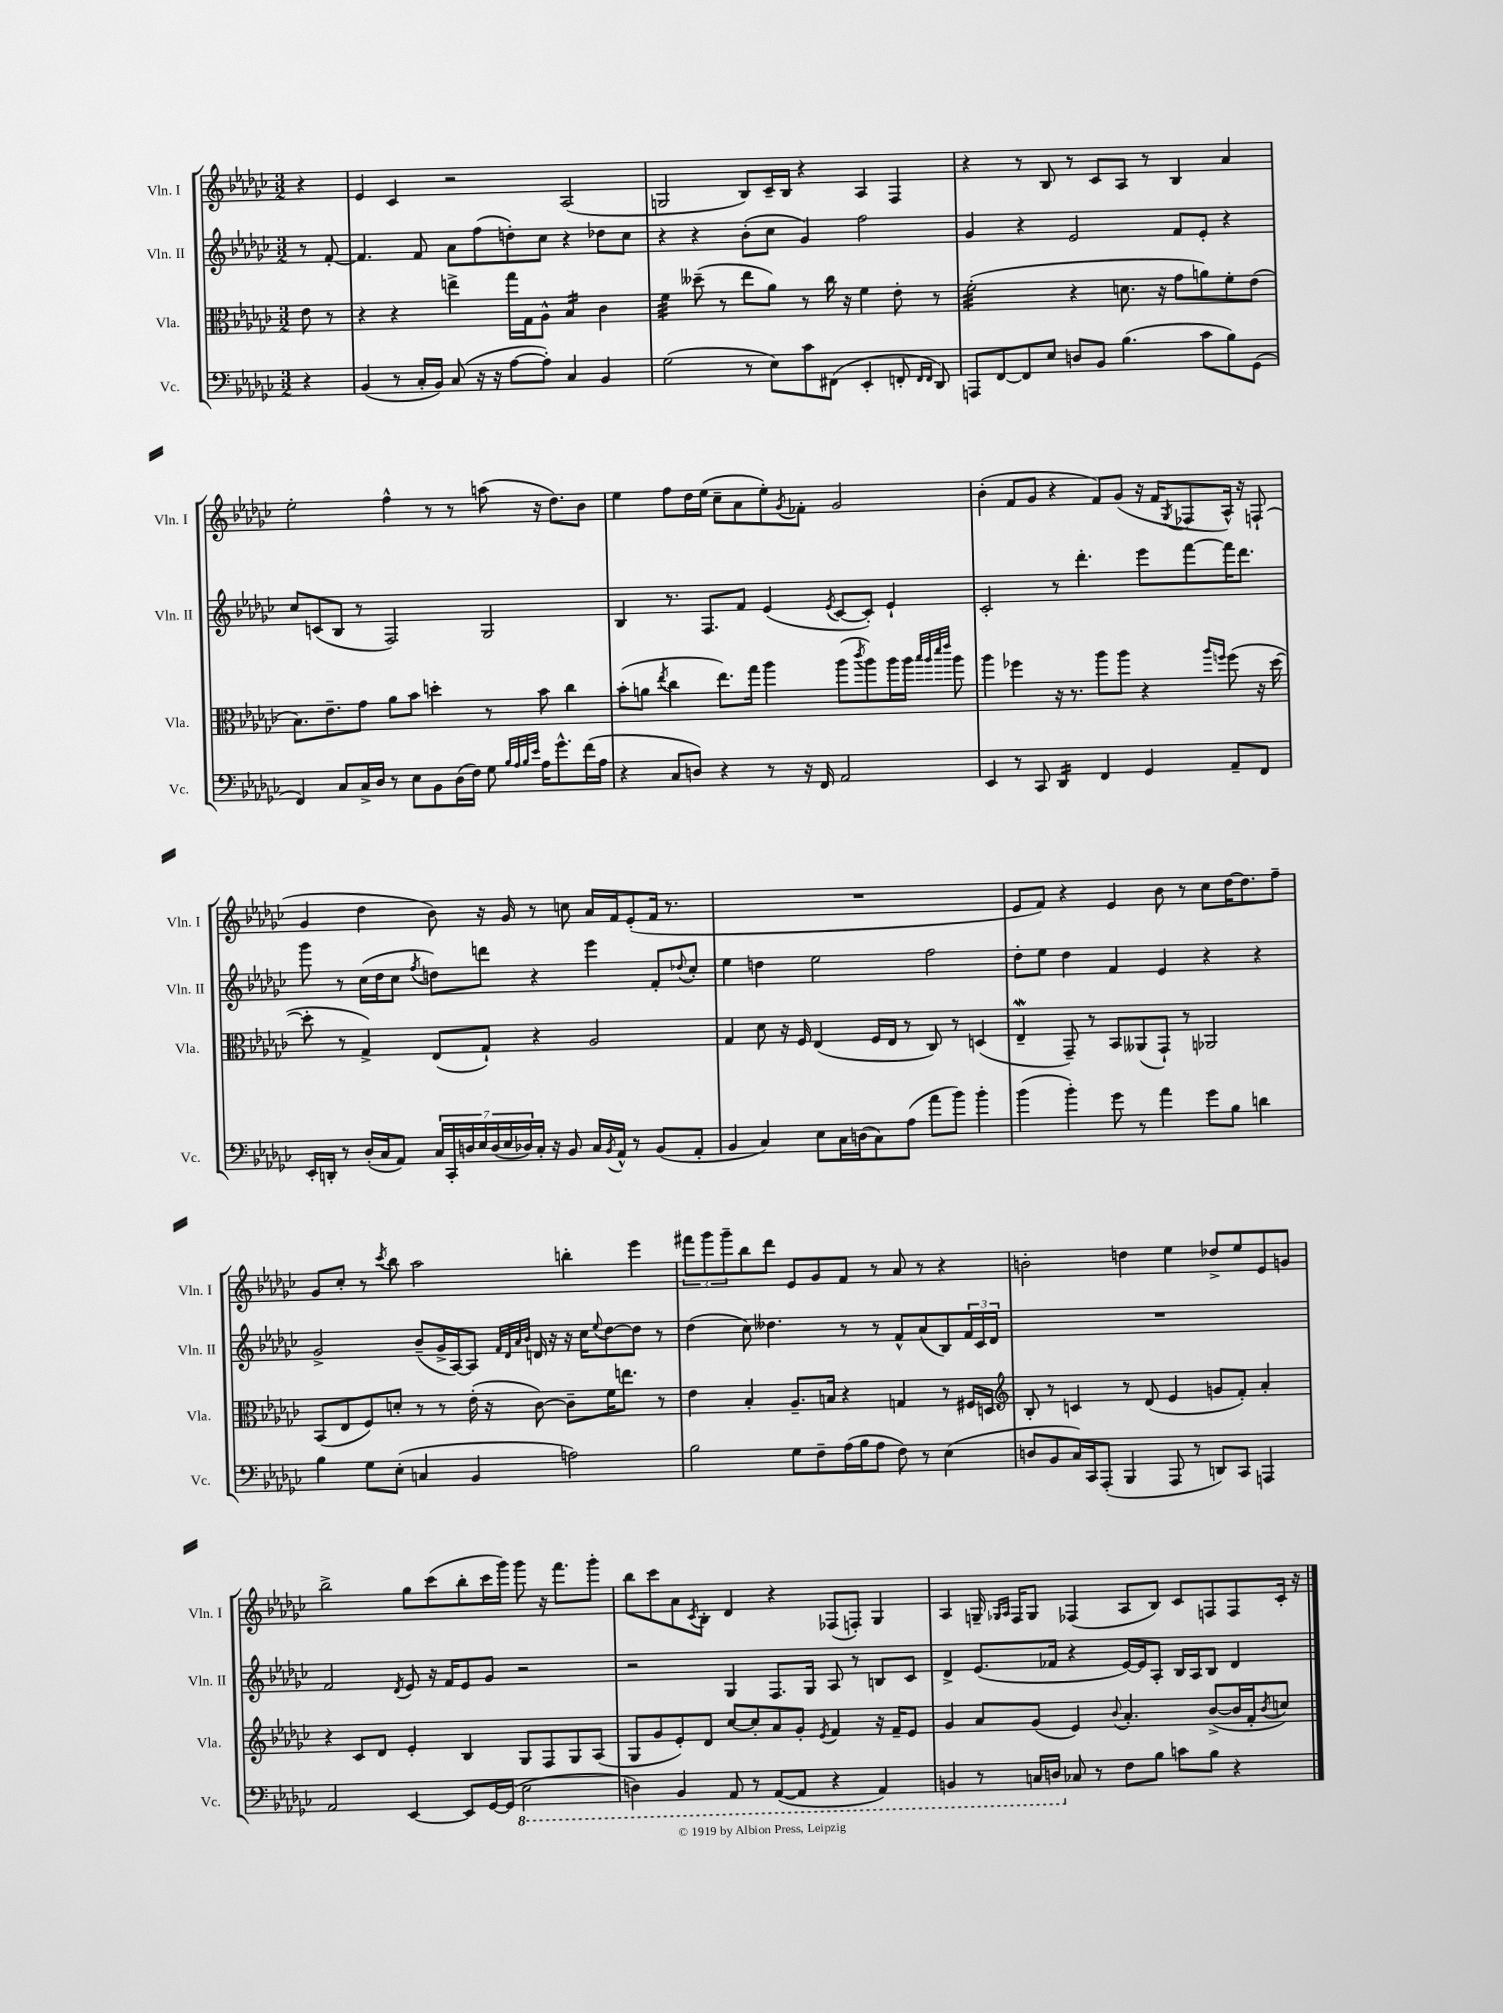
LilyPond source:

<<
\new StaffGroup <<
\new Staff = "s0" \with { instrumentName = "Vln. I" shortInstrumentName = "Vln. I" } {
    \clef treble \key ges \major \numericTimeSignature \time 3/2 \partial 4
    r4 |
    ees'4 ces'4 r2 aes2( |
    g2 bes8) ces'16-- bes16 r4 aes4 f4 |
    r4 r8 bes8 r8 ces'8 aes8 r8 bes4 aes'4 |
    ees''2-. f''4-^ r8 r8 a''8( r16 des''8.) bes'8 |
    ees''4 f''8 des''16 ees''16( ces''8-- aes'8 ees''8-.) \acciaccatura { ges'8 } fes'8-. ges'2 |
    bes'4-.( f'8 ges'8 r4 f'8) ges'8( r16 f'16 \acciaccatura { ges8 } fes8 aes16-^) r16 f8-!( |
    ges'4 des''4 bes'8) r16 ges'16 r8 c''8 aes'16 f'16 ees'8-.( f'16 r8. |
    R1. |
    ees'8 f'8) r4 ees'4 bes'8 r8 ces''8 des''16~ des''8. f''8-- |
    ges'8 ces''8-. r8 \acciaccatura { ces'''8 } bes''8 aes''2 b''4-. ees'''4 |
    \tuplet 3/2 { fis'''8 ges'''8 ges'''8-- } bes''8 des'''8 ees'8 ges'8 f'8 r8 aes'8 r8 r4 |
    b'2-. d''4 ees''4 des''8-> ees''8 ees'8 g'8 |
    bes''2-> ges''8 ces'''8( bes''8-. ces'''16 ges'''16) ges'''8 r16 f'''8. ges'''8-. |
    bes''8 ces'''8 aes'8 \acciaccatura { ces'8 } bes8-. des'4 r4 fes8( f8-.) ges4 |
    aes4 g16-- \grace { ges16 aes16 } f16 ges8 fes4( aes8 bes8) ces'8 f8 f8 ces'16-. r16 \bar "|." |
}
\new Staff = "s1" \with { instrumentName = "Vln. II" shortInstrumentName = "Vln. II" } {
    \clef treble \key ges \major \numericTimeSignature \time 3/2 \partial 4
    r8 f'8~-. |
    f'4. f'8 aes'8 f''8( d''8-.) ces''8 r4 des''8 ces''8 |
    r4 r4 bes'8-.( ces''8 ges'4) f''2 |
    ges'4 r4 ees'2 f'8 ees'8-. r4 |
    ces''8 c'8( bes8 r8 f2) ges2 |
    bes4 r8. f8. f'8 ees'4( \acciaccatura { ees'8 } ces'8~ ces'8-.) ees'4-! |
    ces'2-. r8 des'''4.-. ees'''8 f'''8~ f'''16 des'''8. |
    ges'''8 r8 ces''16( des''16 ces''8 \acciaccatura { f''8 } d''8) d'''8 r4 ees'''4 f'8-. \appoggiatura { des''8 } ces''8-. |
    ees''4 d''4 ees''2 f''2 |
    des''8-. ees''8 des''4 f'4 ees'4 r4 r4 |
    ges'2-> bes'8--( ges'16-> aes16~) aes8 \grace { f'32 des'32 aes'32 bes'32 } d'16 r16 r16 ces''16 \appoggiatura { ees''8 } des''8~ des''8 r8 |
    des''4( ces''8) deses''4. r8 r8 f'8-^ aes'8( bes8) \tuplet 3/2 { f'16 ces'16 des'16 } |
    R1. |
    f'2 \acciaccatura { des'8 } ees'8 r16 f'16 ees'8 ges'8 r2 |
    r2 ges4 f8. ges16 aes8 r8 b8 ces'8 |
    des'4-> ees'8.( fes'16 r4 ees'16~) ees'16 aes8-. bes16 aes16 bes8 des'4 \bar "|." |
}
\new Staff = "s2" \with { instrumentName = "Vla." shortInstrumentName = "Vla." } {
    \clef alto \key ges \major \numericTimeSignature \time 3/2 \partial 4
    ees'8 r8 |
    r4 r4 e''4-> ges''16 ges16 aes8-^ bes4:16 ces'4 |
    f'4:32 deses''8--( r8 ees''8 aes'8) r8 ces''16 r16 f'4 ees'8-. r8 |
    f'2:32-.( r4 d'8. r16 ges'8 a'8) f'8-. ees'8( |
    bes8.) ees'8.-- ges'8 aes'8 bes'8 d''4-. r8 bes'8 ces''4 |
    bes'8-.( a'8 \acciaccatura { ees''8 } ces''4 ees''8.) ges''16 aes''4 aes''8( \acciaccatura { ces'''8 } aes''8) aes''16 aes''16 \grace { bes''32 aes''32 des'''32 ees'''32 } aes''8 |
    aes''4 fes''4 r16 r8. aes''8 aes''8 r4 \grace { aes''16 f''16 } f''8( r16 des''16~ |
    des''8-. r8 ges4->) ees8( ges8-!) r4 aes2 |
    ges4 des'8 r16 f16 ees4( f16 ees16 r8 ces8) r8 d4( |
    ees4--\mordent ges,8--) r8 bes,8 aeses,8( ges,8-!) r8 aes,2 |
    bes,8( ees8 f8) d'8-. r8 r8 ees'16-.( r16 ces'8~) ces'8-- f'16 e''8. r8 |
    ees'4 bes4-. aes8.-- b16 r4 g4 r8 fis16 d16 |
    \clef treble bes8-. r8 c'4 r8 des'8( ees'4 g'8 f'8-.) aes'4-. |
    r4 ces'8 des'8 ees'4-. bes4 ges8 f8 ges8 aes8( |
    ges8 ges'8 ees'8-.) des'8 ces''8~ ces''8-. aes'8 ges'8-. \acciaccatura { ees'8 } f'4 r16 f'16-- ees'8 |
    ges'4 aes'8 ges'8( ees'4) \appoggiatura { bes'8 } aes'4.-. bes'8~->( bes'16 f'16-. \acciaccatura { bes'8 } c''8) \bar "|." |
}
\new Staff = "s3" \with { instrumentName = "Vc." shortInstrumentName = "Vc." } {
    \clef bass \key ges \major \numericTimeSignature \time 3/2 \partial 4
    r4 |
    bes,4( r8 ces16-. bes,16) ces8( r16 r16 aes8~ aes8-.) ces4 bes,4 |
    ges2( r8 ees8) ces'8 fis,8( ees,4-. f,8-. \grace { f,16 f,16 } des,8) |
    a,,8 f,8~ f,8 ees8 d8 bes,8 bes4.( ces'8 bes8) ges,8( |
    f,4) ces8 ces16-> des16 r8 ees8 bes,8 des16( f16) ges8 \grace { bes32 aes32 bes32 ees'32 } aes16 ges'8.-^ f'16( aes16 |
    r4 ces8 d8) r4 r8 r16 f,16 aes,2 |
    ees,4 r8 ces,8 des,4:16 f,4 ges,4 aes,8-- f,8 |
    ees,16-. d,16-. r8 des16-.( ces16 aes,8) \tuplet 7/4 { ces16 ces,16-. d16 ees16 d16( ees16 des16) } ces16-. r16 bes,8 ces16 \acciaccatura { bes,8 } aes,16-^ r8 bes,8( aes,8-. |
    bes,4 ces4) ees8 ces16 d16( ces8) aes8( aes'8 bes'8) bes'4-. |
    bes'4( bes'4-.) ges'8 r8 aes'4 ges'8 bes8 d'4 |
    bes4 ges8 ees8-.( c4 bes,4 a2) |
    bes2 ges8 f8-- aes16( bes16 aes8 f8) r8 ees4( |
    d8 bes,8 ces16) ces,16 aes,,8-.( bes,,4 aes,,8 r8 d,8) ces,8 a,,4 |
    aes,2 ees,4~ ees,8 ges,16~ ges,16( \ottava #-1 ees,2 |
    d,4) bes,,4 aes,,8 r8 aes,,8~( aes,,8 r4 aes,,4) |
    b,,4 r8 c,16 d,16 \ottava #0 ces!8 r8 f8 bes8 c'8 bes8 r4 \bar "|." |
}
>>
>>
\layout { \context { \Score \remove "Bar_number_engraver" } }
